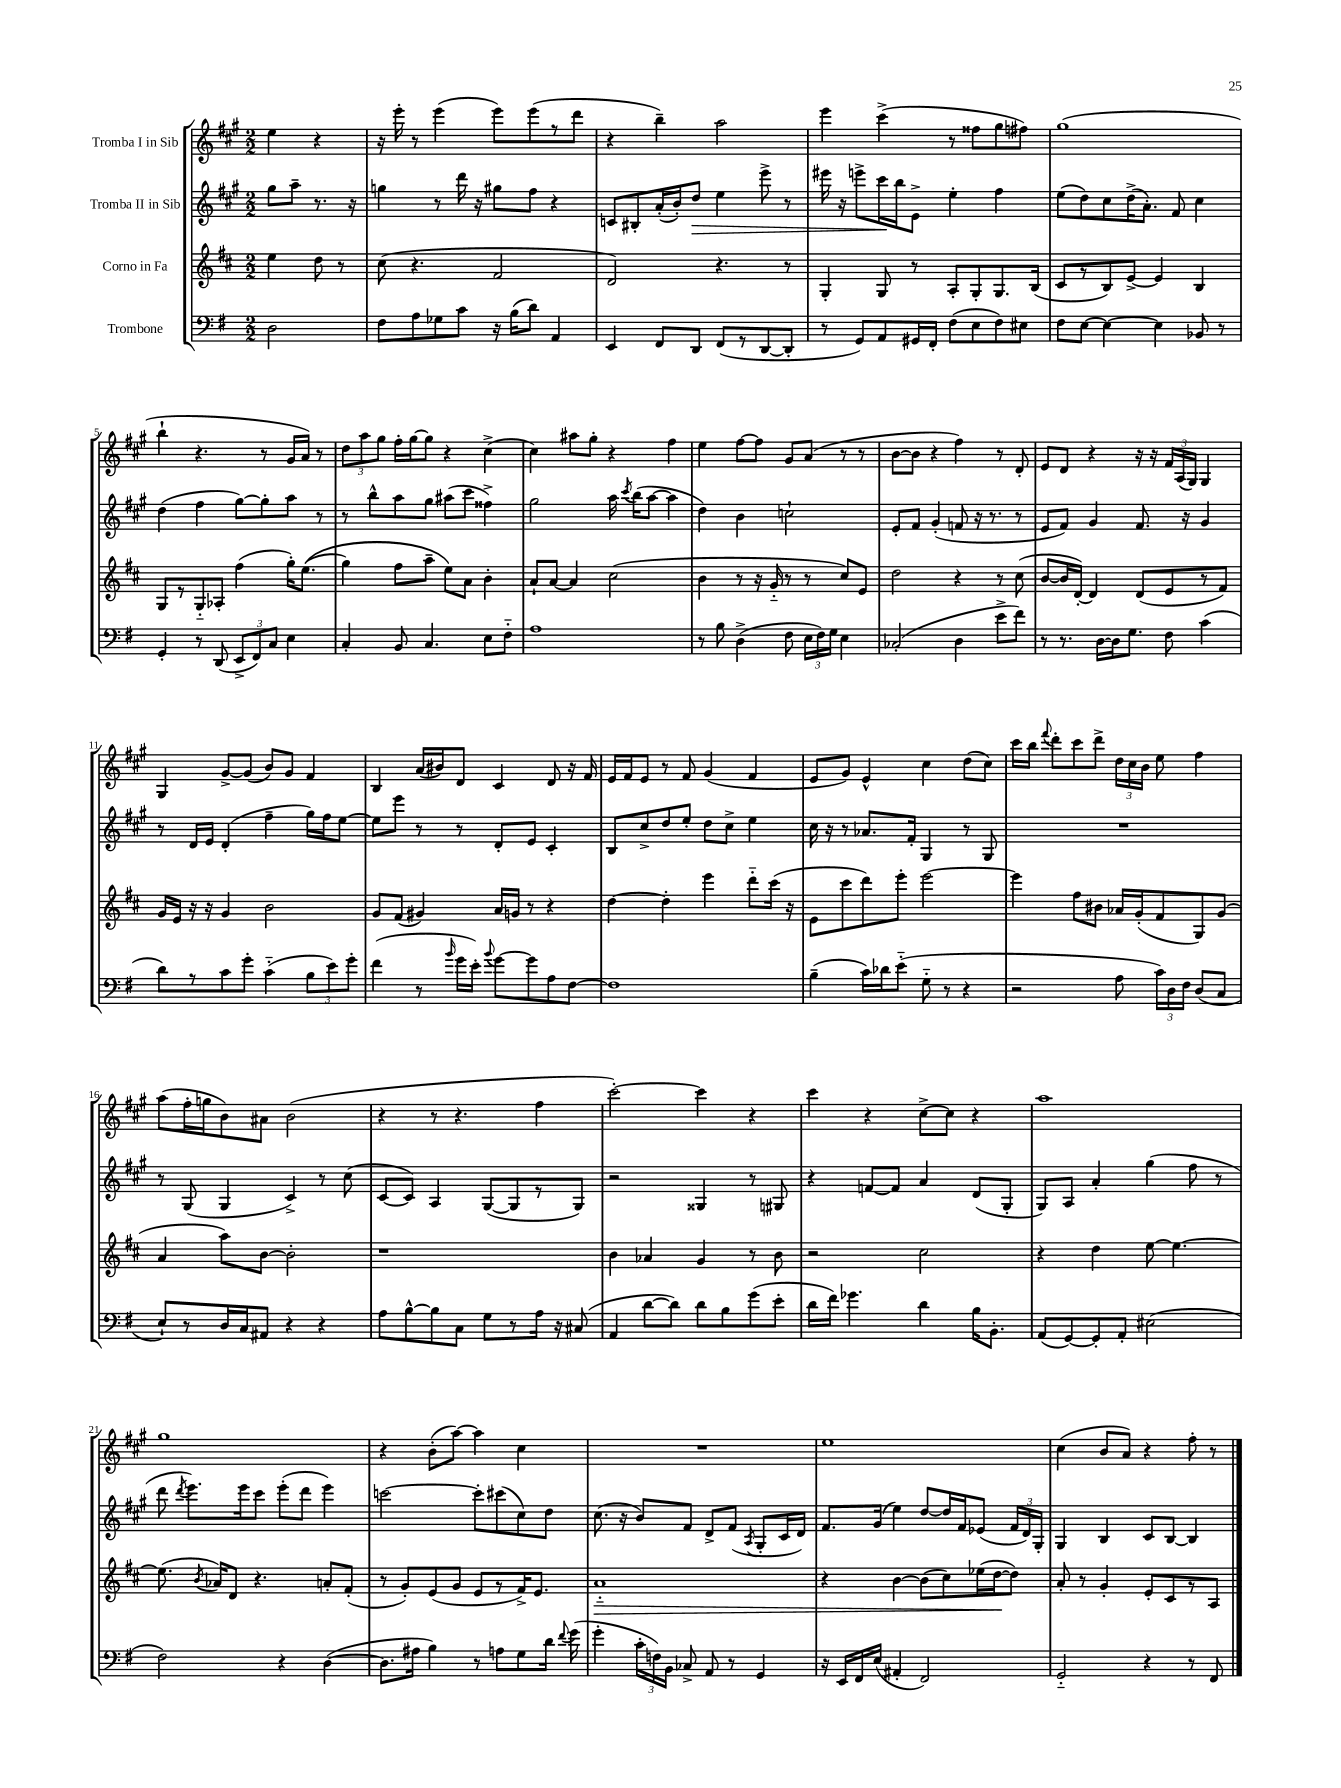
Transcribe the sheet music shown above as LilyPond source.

<<
\new StaffGroup <<
\new Staff = "s0" \with { instrumentName = "Tromba I in Sib" } {
    \clef treble \key a \major \numericTimeSignature \time 2/2 \partial 2
    \autoBeamOff e''4 r4 |
    r16 e'''16-. r8 e'''4( e'''8[) e'''8( r8 d'''8] |
    r4 b''4--) a''2 |
    e'''4 cis'''4->( r8 fisis''8[ gis''8 fis''8]) |
    gis''1( |
    b''4-! r4. r8 gis'16[ a'16]) r8 |
    \tuplet 3/2 { d''8[ a''8 gis''8] } fis''16[-. gis''16~ gis''8] r4 cis''4->( |
    cis''4) ais''8[ gis''8]-. r4 fis''4 |
    e''4 fis''8[~ fis''8] gis'8[ a'8]( r8 r8 |
    b'8[~ b'8] r4 fis''4) r8 d'8-. |
    e'8[ d'8] r4 r16 r16 \tuplet 3/2 { fis'16[ a16( gis16]) } gis4 |
    gis4 gis'8[~-> gis'8]( b'8[) gis'8] fis'4 |
    b4 a'16[( bis'16) d'8] cis'4 d'8 r16 fis'16 |
    e'16[ fis'16 e'8] r8 fis'8 gis'4( fis'4 |
    e'8[ gis'8]) e'4-^ cis''4 d''8[( cis''8]) |
    cis'''16[ b''16] \appoggiatura { fis'''8 } d'''8[-. cis'''8 d'''8]-> \tuplet 3/2 { d''16[ cis''16 b'16] } e''8 fis''4 |
    a''8[( fis''16-. g''16 b'8) ais'8] b'2( |
    r4 r8 r4. fis''4 |
    cis'''2~-.) cis'''4 r4 |
    cis'''4 r4 cis''8[~-> cis''8] r4 |
    a''1 |
    gis''1 |
    r4 b'8[-.( a''8]~) a''4 cis''4 |
    R1 |
    e''1 |
    cis''4( b'8[ a'8]) r4 fis''8-. r8 \bar "|." |
}
\new Staff = "s1" \with { instrumentName = "Tromba II in Sib" } {
    \clef treble \key a \major \numericTimeSignature \time 2/2 \partial 2
    \autoBeamOff gis''8[ a''8]-- r8. r16 |
    g''4 r8 d'''16 r16 gis''8[ fis''8] r4 |
    c'8[ bis8-. a'16-.( b'16-.) d''8]\> e''4 e'''8-> r8 |
    eis'''16 r16 e'''8[-> cis'''16\! b''16 e'8]-> e''4-. fis''4 |
    e''8[( d''8) cis''8 d''16->( a'8.]-.) fis'8 cis''4 |
    d''4( fis''4 gis''8[~) gis''8-. a''8] r8 |
    r8 b''8[-^ a''8 gis''8] ais''8[( cis'''8] fisis''4->) |
    gis''2 a''16 \acciaccatura { cis'''8 } b''16[( a''8]~ a''4 |
    d''4) b'4 c''2-! |
    e'8[-. fis'8] gis'4-.( f'8 r16 r8. r8 |
    e'8[ fis'8]) gis'4 fis'8. r16 gis'4 |
    r8 d'16[ e'16] d'4-.( fis''4-- gis''16[) fis''16 e''8]~ |
    e''8[ e'''8] r8 r8 d'8[-. e'8] cis'4-. |
    b8[ cis''8-> d''8 e''8]-. d''8[ cis''8]-> e''4 |
    cis''16 r16 r8 aes'8.[ fis'16]-. gis4 r8 gis8 |
    R1 |
    r8 gis8( gis4 cis'4->) r8 cis''8( |
    cis'8[~ cis'8]) a4 gis8[~( gis8 r8 gis8]) |
    r2 gisis4 r8 gis8 |
    r4 f'8[~ f'8] a'4 d'8[( gis8]-. |
    gis8[) a8] a'4-. gis''4( fis''8 r8 |
    d'''8 \acciaccatura { d'''8 } e'''8.[) e'''16 cis'''8] e'''8[-.( d'''8] e'''4) |
    c'''2~ c'''8[-. cis'''8( cis''8) d''8] |
    cis''8.( r16 b'8[) fis'8] d'8[-> fis'8]( \acciaccatura { a8 } gis8[-. cis'16 d'16]) |
    fis'8.[ gis'16]( e''4) d''8[~ d''16 fis'16 ees'8]( \tuplet 3/2 { fis'16[ d'16) gis16]-. } |
    gis4 b4 cis'8[ b8]~ b4 \bar "|." |
}
\new Staff = "s2" \with { instrumentName = "Corno in Fa" } {
    \clef treble \key d \major \numericTimeSignature \time 2/2 \partial 2
    \autoBeamOff e''4 d''8 r8 |
    cis''8( r4. fis'2 |
    d'2) r4. r8 |
    g4-. g8 r8 a8[-. g8-. g8. b16]( |
    cis'8[ r8 b8) e'8]~-> e'4 b4 |
    g8[ r8 g8-_ aes8]-. fis''4( g''16[-.) e''8.](\( |
    g''4) fis''8[ a''8]-- e''8[\) a'8] b'4-. |
    a'8[-! a'8]~ a'4 cis''2( |
    b'4 r8 r16 g'16-_ r8 r8 cis''8[) e'8] |
    d''2 r4 r8 cis''8( |
    b'8[~ b'16 d'16]~-.) d'4 d'8[( e'8 r8 fis'8]) |
    g'16[ e'16] r16 r16 g'4 b'2 |
    g'8[ fis'8]( gis'4) a'16[ g'16] r8 r4 |
    d''4~ d''4-. e'''4 d'''8[-_ cis'''16]( r16 |
    e'8[ cis'''8 d'''8) e'''8]-. e'''2~ |
    e'''4 fis''8[ bis'8] aes'16[ g'16-.( fis'8 g8) g'8]( |
    a'4 a''8[) b'8]~ b'2-. |
    r1 |
    b'4 aes'4 g'4 r8 b'8 |
    r2 cis''2 |
    r4 d''4 e''8~ e''4.~ |
    e''8.( \acciaccatura { b'8 } aes'16[) d'8] r4. a'8[-. fis'8]-.( |
    r8 g'8[-.) e'8( g'8] e'8[ r8 fis'16->) e'8.] |
    a'1-_\> |
    r4 b'4~ b'8[( cis''8) ees''16( d''16~\! d''8]) |
    a'8-. r8 g'4-. e'8[-. cis'8 r8 a8] \bar "|." |
}
\new Staff = "s3" \with { instrumentName = "Trombone" } {
    \clef bass \key g \major \numericTimeSignature \time 2/2 \partial 2
    \autoBeamOff d2 |
    fis8[ a8 ges8 c'8] r16 b16[( d'8]) a,4 |
    e,4 fis,8[ d,8] fis,8[( r8 d,8~ d,8]-. |
    r8 g,8[) a,8 gis,16 fis,16]-. fis8[( e8 fis8) eis8] |
    fis8[ e8]~ e4~ e4 bes,8 r8 |
    g,4-. r8 d,8( \tuplet 3/2 { e,8[-> fis,8) c8] } e4 |
    c4-. b,8 c4. e8[ fis8]-_ |
    a1 |
    r8 b8 d4->( fis8 \tuplet 3/2 { e16[ fis16) g16] } e4 |
    ces2-.( d4 e'8[-> fis'8]) |
    r8 r8. d16[~ d16 g8.] fis8 c'4( |
    d'8[) r8 c'8 g'8]-. c'4-_( \tuplet 3/2 { b8[ e'8) g'8]-. } |
    fis'4( r8 \grace { b'16 } g'16[ e'16]-.) \appoggiatura { b'8 } g'8[~ g'8 a8 fis8]~ |
    fis1 |
    b4--( c'16[) des'16 e'8]-_( g8-_ r8 r4 |
    r2 a8 \tuplet 3/2 { c'16[) d16 fis16] } d8[( c8] |
    e8[-!) r8 d16 c16 ais,8] r4 r4 |
    a8[ b8~-^ b8 c8] g8[ r8 a16] r16 cis8( |
    a,4 d'8[~ d'8]) d'8[ b8 g'8( e'8]-. |
    d'16[ fis'16]) ges'4. d'4 b16[ b,8.]-. |
    a,8[( g,8~) g,8-. a,8]-. eis2( |
    fis2) r4 d4~( |
    d8.[ ais16] b4) r8 a8[ g8 d'16] \appoggiatura { fis'8 } g'16( |
    g'4-. \tuplet 3/2 { c'16[-. f16) b,16] } ces8-> a,8 r8 g,4 |
    r16 e,16[ fis,16 e16]( ais,4-. fis,2) |
    g,2-_ r4 r8 fis,8 \bar "|." |
}
>>
>>
